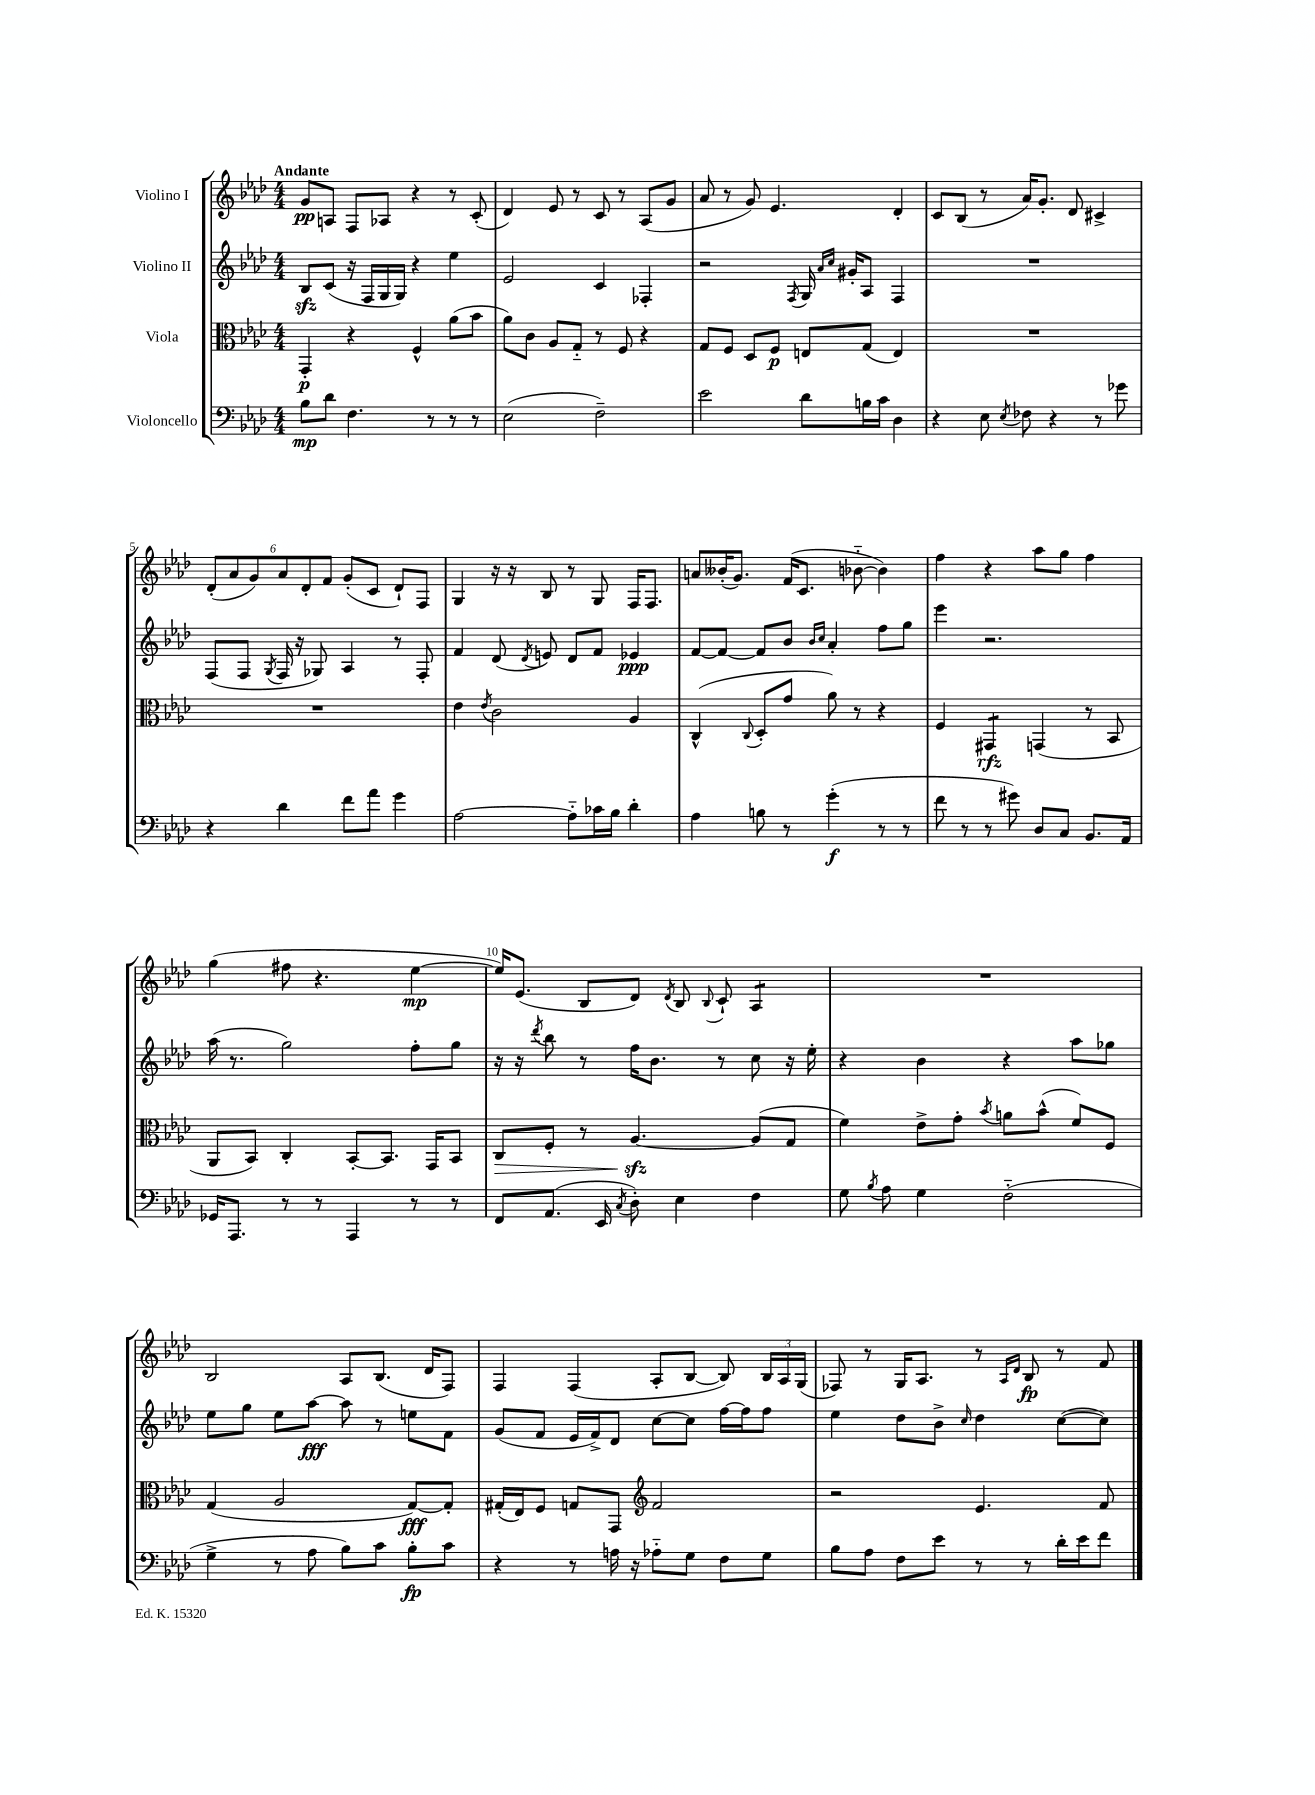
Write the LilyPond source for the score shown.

<<
\new StaffGroup <<
\new Staff = "s0" \with { instrumentName = "Violino I" } {
    \clef treble \key aes \major \numericTimeSignature \time 4/4 \tempo "Andante"
    \autoBeamOff g'8[\pp a8] f8[ aes8] r4 r8 c'8-.( |
    des'4) ees'8 r8 c'8 r8 aes8[( g'8] |
    aes'8 r8 g'8) ees'4. des'4-. |
    c'8[ bes8]( r8 aes'16[) g'8.]-. des'8 cis'4-> |
    \tuplet 6/4 { des'8[-.( aes'8 g'8) aes'8 des'8-. f'8] } g'8[-.( c'8] des'8[-!) f8] |
    g4 r16 r16 bes8 r8 g8 f16[ f8.] |
    a'8[ beses'16-.( g'8.]) f'16[( c'8.] bes'8~-_ bes'4) |
    f''4 r4 aes''8[ g''8] f''4 |
    g''4( fis''8 r4. ees''4~\mp |
    ees''16[) ees'8.]( bes8[ des'8]) \acciaccatura { des'8 } bes8 \appoggiatura { bes8 } c'8-! aes4:8 |
    R1 |
    bes2 aes8[ bes8.]( des'16[ f8]) |
    f4 f4( aes8[-. bes8]~ bes8) \tuplet 3/2 { bes16[ aes16 g16]( } |
    fes8) r8 g16[ aes8.] r8 \grace { aes16[ des'16] } bes8\fp r8 f'8 \bar "|." |
}
\new Staff = "s1" \with { instrumentName = "Violino II" } {
    \clef treble \key aes \major \numericTimeSignature \time 4/4
    \autoBeamOff bes8[\sfz c'8]( r16 f16[ g16 g16]) r4 ees''4 |
    ees'2 c'4 fes4-. |
    r2 \acciaccatura { f8 } g16 \grace { aes'16[ c''16] } gis'16[-. aes8] f4 |
    R1 |
    f8[( f8] \acciaccatura { g8 } f16 r16 ges8) aes4 r8 f8-. |
    f'4 des'8( \acciaccatura { des'8 } e'8) des'8[ f'8] ees'4\ppp |
    f'8[~ f'8]~ f'8[ bes'8] \grace { bes'16[ c''16] } aes'4-. f''8[ g''8] |
    ees'''4 r2. |
    aes''16( r8. g''2) f''8[-. g''8] |
    r16 r16 \acciaccatura { des'''8 } bes''8 r8 f''16[ bes'8.] r8 c''8 r16 ees''16-. |
    r4 bes'4 r4 aes''8[ ges''8] |
    ees''8[ g''8] ees''8[ aes''8]~\fff aes''8 r8 e''8[ f'8] |
    g'8[( f'8] ees'16[ f'16->) des'8] c''8[~ c''8] f''16[~ f''16 f''8] |
    ees''4 des''8[ bes'8]-> \grace { c''16 } des''4 c''8[~( c''8]) \bar "|." |
}
\new Staff = "s2" \with { instrumentName = "Viola" } {
    \clef alto \key aes \major \numericTimeSignature \time 4/4
    \autoBeamOff g,4-.\p r4 f4-^ aes'8[( bes'8] |
    aes'8[) c'8] aes8[ g8]-_ r8 f8 r4 |
    g8[ f8] des8[ f8]\p e8[ g8]( e4) |
    R1 |
    R1 |
    ees'4 \acciaccatura { ees'8 } c'2 aes4 |
    c4-^( \appoggiatura { c8 } des8[-. g'8] aes'8) r8 r4 |
    f4 gis,4:8\rfz g,4( r8 bes,8 |
    aes,8[ bes,8]) c4-. bes,8[~-. bes,8.] g,16[ bes,8] |
    c8[\> f8]-. r8 aes4.~\sfz\! aes8[( g8] |
    f'4) ees'8[-> g'8]-. \acciaccatura { bes'8 } a'8[ bes'8]-^( f'8[) f8] |
    g4( aes2 g8[~\fff) g8]-. |
    gis16[-.( ees16) f8] g8[ g,8] \clef treble f'2 |
    r2 ees'4. f'8 \bar "|." |
}
\new Staff = "s3" \with { instrumentName = "Violoncello" } {
    \clef bass \key aes \major \numericTimeSignature \time 4/4
    \autoBeamOff bes8[\mp des'8] f4. r8 r8 r8 |
    ees2( f2--) |
    ees'2 des'8[ b16 c'16] des4 |
    r4 ees8 \acciaccatura { ees8 } fes8 r4 r8 ges'8 |
    r4 des'4 f'8[ aes'8] g'4 |
    aes2~ aes8[-_ ces'16 bes16] des'4-. |
    aes4 b8 r8 g'4-.\f( r8 r8 |
    f'8 r8 r8 gis'8) des8[ c8] bes,8.[ aes,16] |
    ges,16[ aes,,8.] r8 r8 aes,,4 r8 r8 |
    f,8[ aes,8.]( ees,16 \acciaccatura { c8 } des8-.) ees4 f4 |
    g8 \acciaccatura { bes8 } aes8 g4 f2-_( |
    g4-> r8 aes8 bes8[) c'8] bes8[-.\fp c'8] |
    r4 r8 a16 r16 aes8[-_ g8] f8[ g8] |
    bes8[ aes8] f8[ ees'8] r8 r8 des'16[-. ees'16 f'8] \bar "|." |
}
>>
>>
\layout { \context { \Score \override BarNumber.break-visibility = ##(#f #t #t) barNumberVisibility = #(every-nth-bar-number-visible 5) } }
